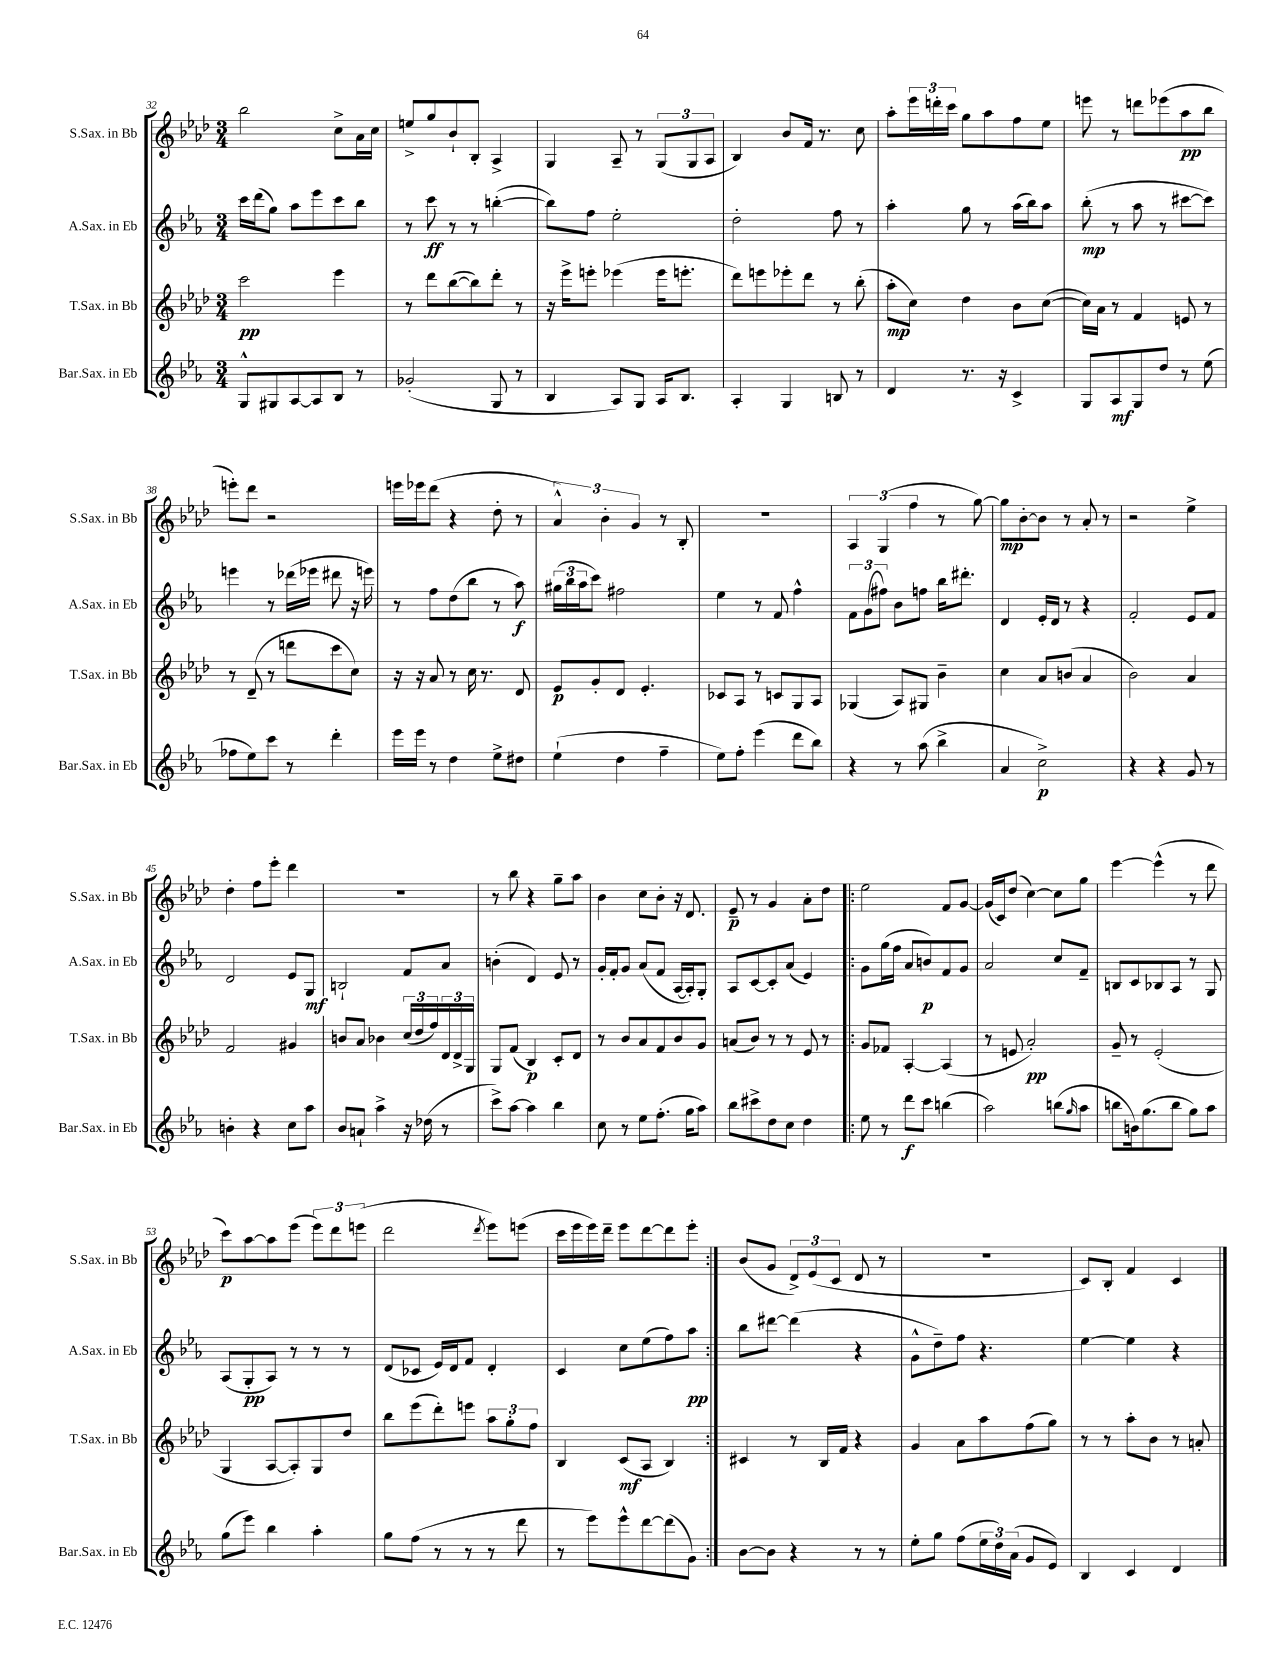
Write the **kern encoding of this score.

**kern	**kern	**kern	**kern
*staff4	*staff3	*staff2	*staff1
*clefG2	*clefG2	*clefG2	*clefG2
*k[b-e-a-]	*k[b-e-a-d-]	*k[b-e-a-]	*k[b-e-a-d-]
*M3/4	*M3/4	*M3/4	*M3/4
8G^^	2ccc	16ccc	2bb-
.	.	(16ddd	.
8G#	.	8gg)	.
[8A-	.	8aa-	.
8A-]	.	8eee-	.
8B-	4eee-	8ccc	8cc^
8r	.	8bb-	16a-
.	.	.	16cc
=	=	=	=
(2g-'	8r	8r	8ee^
.	8ddd-	8ccc	8gg
.	([8bb-	8r	8b-`
.	8bb-])	8r	8B-'
8G	8ddd-'	([4bb'	4A-^
8r	8r	.	.
=	=	=	=
4B-	16r	8bb])	4G
.	16eee-^	.	.
.	8eee'	8ff	.
8A-)	(4eee-	2ee-'	8A-~
8G	.	.	8r
16A-	16eee-	.	(12G
8.B-	8.eee'	.	.
.	.	.	12G
.	.	.	12A-
=	=	=	=
4A-'	8ddd-)	2dd'	4B-)
.	8eee	.	.
4G	8eee-'	.	8b-
.	8ddd-	.	16f
.	.	.	8.r
8B	8r	8ff	.
8r	(8bb-'	8r	8cc
=	=	=	=
4d	8aa-'	4aa-'	8aa-'
.	8cc)	.	24eee-
.	.	.	24ddd'
.	.	.	24ccc
8.r	4dd-	8gg	8gg
.	.	8r	8aa-
16r	.	.	.
4c^	8b-	(16aa-	8ff
.	.	16bb-)	.
.	([8cc	8aa-	8ee-
=	=	=	=
8G	16cc])	(8bb-'	8eee
.	16a-	.	.
8A-	8r	8r	8r
8G	4f	8aa-	8ddd
8dd	.	8r	(8eee-
8r	8e	[8ccc#	8aa-
(8ee-	8r	8ccc#])	8bb-
=	=	=	=
8ff-	8r	4eee	8eee')
8ee-)	(8d-~	.	8ddd-
8ccc	8r	8r	2r
8r	8ddd	(16ddd-	.
.	.	16eee-	.
4ddd'	8ccc	8ddd#	.
.	8cc)	16r	.
.	.	16eee)	.
=	=	=	=
16eee-	16r	8r	16eee
16eee-	16r	.	16eee-
8r	8a-	8ff	(8ddd-
4dd	8r	(8dd	4r
.	16cc	8bb-	.
.	8.r	.	.
8ee-^	.	8r	8dd-'
8dd#	8d-	8aa-)	8r
=	=	=	=
(4ee-`	8e-	(24gg#	6a-^^)
.	.	24bb-	.
.	.	24aa-	.
.	8g'	8ccc)	.
.	.	.	6b-'
4dd	8d-	2ff#	.
.	.	.	6g
.	4.e-'	.	.
4ff~	.	.	8r
.	.	.	8B-'
=	=	=	=
8ee-)	8c-	4ee-	2.r
8ff'	8A-	.	.
(4eee-	8r	8r	.
.	8c	8f	.
8ddd	8G	4ff^^	.
8bb-)	8A-	.	.
=	=	=	=
4r	(4G-	12f	6A-
.	.	(12g	.
.	.	12ff#)	(6G
8r	8A-)	8b-	.
.	.	.	6ff
(8aa-	8G#	8ff	.
4bb-^	4b-~	16bb-	8r
.	.	8.ddd#'	.
.	.	.	[8gg)
=	=	=	=
4a-	4cc	4d	8gg]
.	.	.	[8b-'
2cc^)	8a-	16e-'	8b-]
.	.	16d	.
.	(8b	8r	8r
.	4a-	4r	8a-'
.	.	.	8r
=	=	=	=
4r	2b-)	2f'	2r
4r	.	.	.
8g	4a-	8e-	4ee-^
8r	.	8f	.
=	=	=	=
4b'	2f	2d	4dd-'
4r	.	.	8ff
.	.	.	8eee-'
8cc	4g#	8e-	4ddd-
8aa-	.	8G	.
=	=	=	=
8b-	8b	2B`	2.r
8a`	8a-	.	.
4aa-^	4b-	.	.
16r	(24cc	8f	.
.	24dd-	.	.
(16dd-	.	.	.
.	24ff)	.	.
8r	24d-	8a-	.
.	24d-^	.	.
.	24G	.	.
=	=	=	=
8ccc^)	8G	(4b'	8r
[8aa-	(8f	.	8bb-
4aa-]	4B-)	4d)	4r
4bb-	8c'	8e-	8gg~
.	8d-	8r	8aa-
=	=	=	=
8cc	8r	16g'	4b-
.	.	16f'	.
8r	8b-	8g	.
8ee-	8a-	(8a-	8cc
(8.ff'	8f	8f	8b-'
.	8b-	[16A-	16r
16gg	.	16A-'])	8.d-
8aa-)	8g	8G'	.
=	=	=	=
8bb-	(8a	8A-	8e-~
8ccc#^	8b-)	[8c	8r
8dd	8r	8c']	4g
8cc	8r	(8a-	.
4dd	8e-	4e-)	8a-'
.	8r	.	8dd-
=!|:	=!|:	=!|:	=!|:
8ee-	8g	8g	2ee-
8r	8f-	(16gg	.
.	.	16ff	.
8ddd	[4A-'	8a-	.
8ccc	.	8b)	.
(4bb	(4A-]	8f	8f
.	.	8g	[8g
=	=	=	=
2aa-)	8r	2a-	(16g]
.	.	.	16c)
.	8e	.	(8dd-
.	2a-')	.	[4cc)
(8bb	.	8cc	8cc]
16qqgg	.	.	.
8aa-	.	8f~	8gg
=	=	=	=
8bb	8g~	8B	[4eee-
16b)	8r	8c	.
(8.gg	.	.	.
.	(2e-'	8B-	(4eee-^^]
8bb	.	8A-	.
8gg)	.	8r	8r
8aa-	.	8G	8ddd-
=	=	=	=
(8gg	4G	(8A-	8ccc)
8eee-)	.	8G'	[8aa-
4bb-	[8A-	8A-)	8aa-]
.	8A-'])	8r	(8eee-
4aa-'	8G	8r	12eee-)
.	.	.	12ddd-
.	8dd-	8r	.
.	.	.	(12eee
=	=	=	=
8gg	8bb-	(8d	2ddd-
(8ff	(8eee-	8c-	.
8r	8ddd-')	16e-)	.
.	.	16d	.
8r	8eee	8f	.
.	.	.	8qddd-
8r	12aa-	4d'	8eee-)
.	12gg'	.	.
8ddd	.	.	(8eee
.	12ff	.	.
=	=	=	=
8r	4B-	4c	16ccc
.	.	.	16eee-
8eee-)	.	.	16eee-)
.	.	.	16ddd-~
8eee-^^	(8c	8cc	8eee-
[8ddd	8A-	(8ee-	[8ddd-
(8ddd]	4B-)	8ff)	8ddd-]
8g)	.	8aa-	8eee-'
=:|!	=:|!	=:|!	=:|!
[8b-	4c#	8bb-	(8b-
8b-]	.	[8ddd#	8g
4r	8r	(4ddd#]	12d-^)
.	.	.	(12e-
.	16B-	.	.
.	.	.	12c
.	16f	.	.
8r	4r	4r	8d-
8r	.	.	8r
=	=	=	=
8ee-'	4g	8g^^	2.r
8gg	.	8dd~)	.
(8ff	8a-	8ff	.
24ee-	8aa-	4.r	.
24dd)	.	.	.
(24a-	.	.	.
8g	(8ff	.	.
8e-)	8gg)	.	.
=	=	=	=
4B-	8r	[4ee-	8c)
.	8r	.	8B-'
4c	8aa-'	4ee-]	4f
.	8b-	.	.
4d	8r	4r	4c
.	8a'	.	.
==	==	==	==
*-	*-	*-	*-
